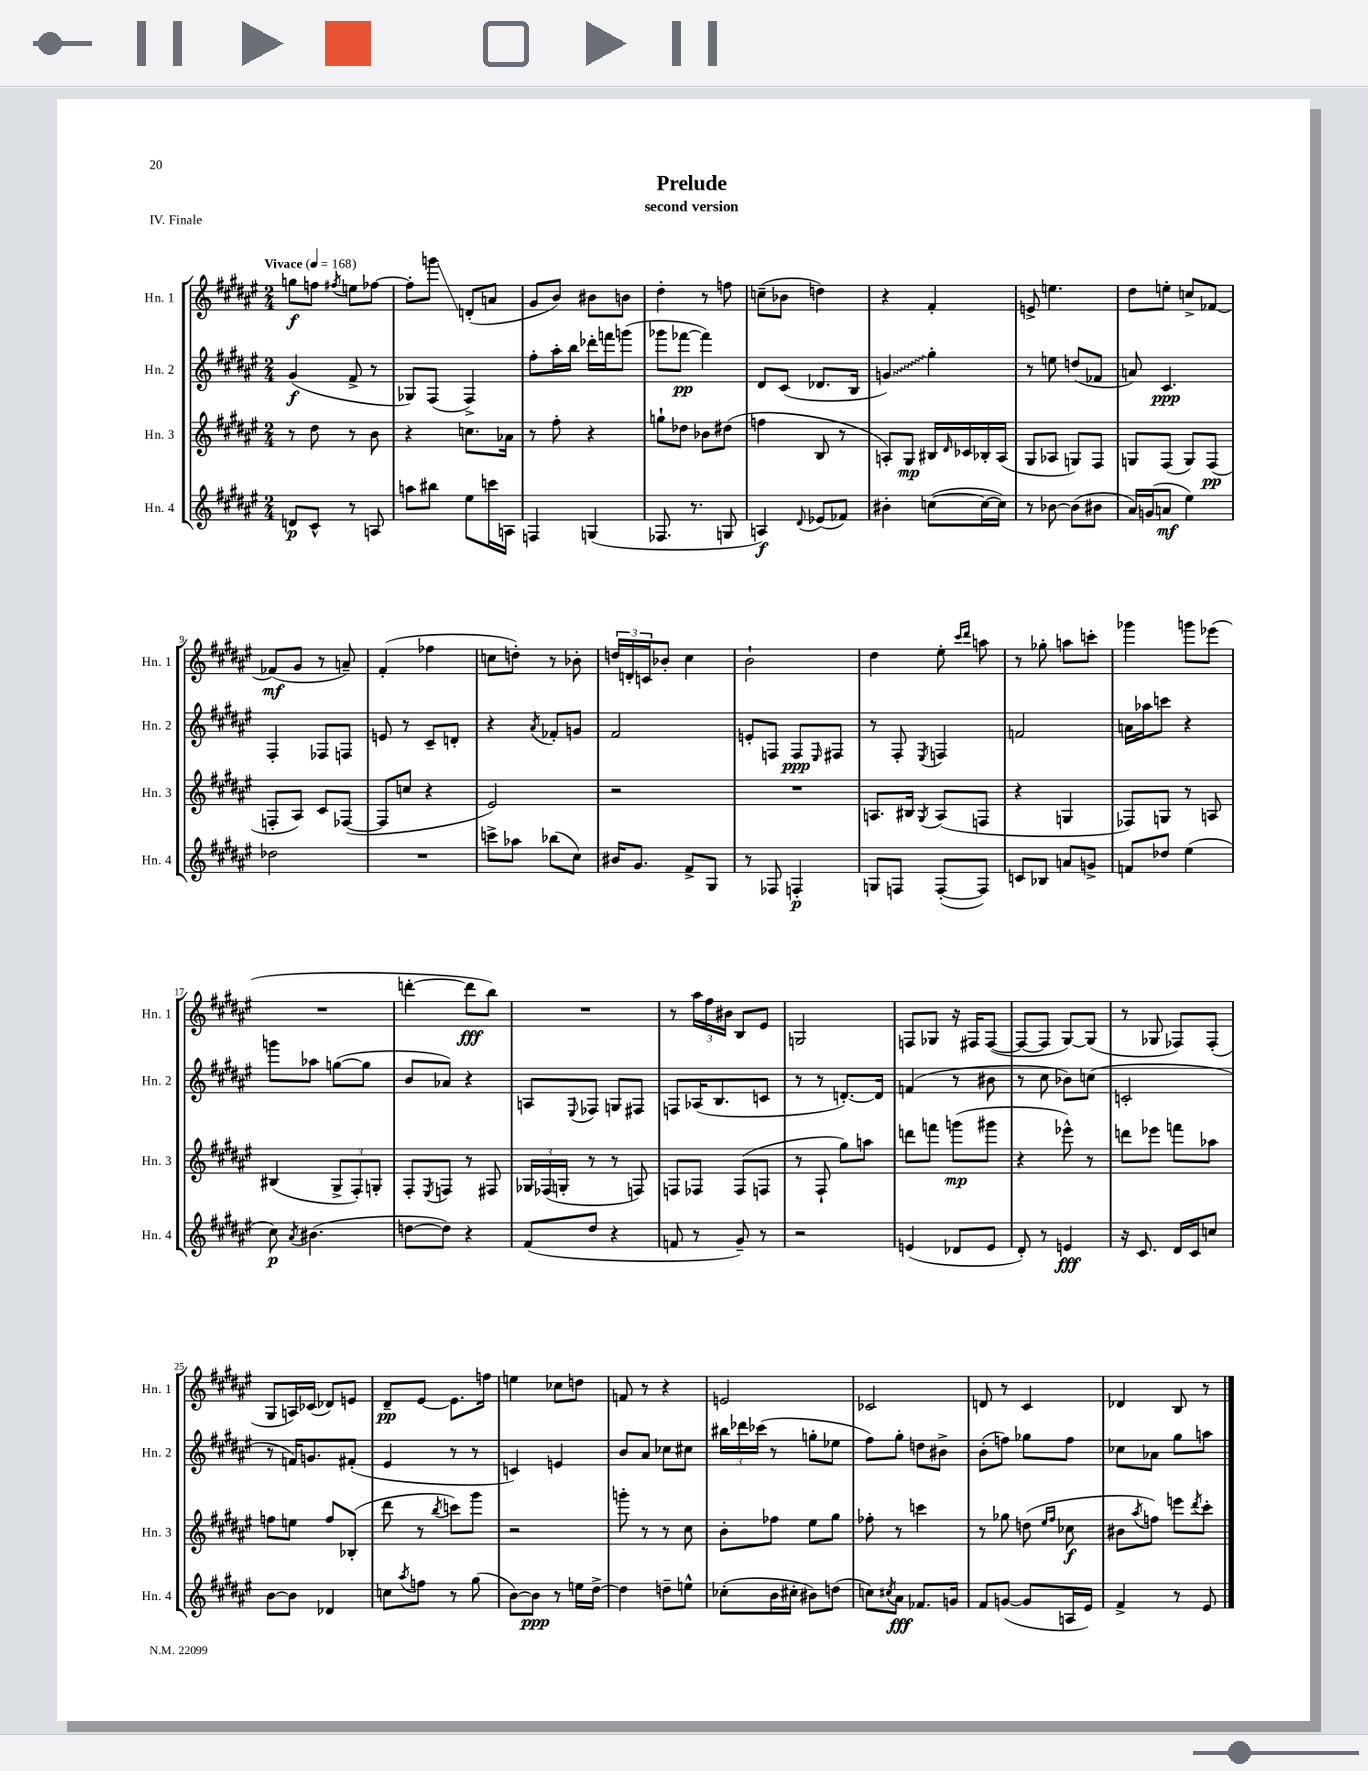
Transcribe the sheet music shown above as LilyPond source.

\header { title = "Prelude" subtitle = "second version" piece = "IV. Finale" }
<<
\new StaffGroup <<
\new Staff = "s0" \with { instrumentName = "Hn. 1" shortInstrumentName = "Hn. 1" } {
    \clef treble \key fis \major \numericTimeSignature \time 2/4 \tempo "Vivace" 4 = 168
    g''8\f f''8 \acciaccatura { fis''8 } e''8 fes''8~ |
    fes''8-. g'''8\glissando d'8-.( a'8 |
    gis'8 b'8) bis'8 b'8 |
    dis''4-. r8 f''8 |
    c''8--( bes'8 d''4) |
    r4 fis'4-. |
    e'8-> e''4. |
    dis''8 e''8-. c''8-> fes'8~ |
    fes'8\mf( gis'8 r8 a'8--) |
    fis'4-.( fes''4 |
    c''8 d''8-.) r8 bes'8-. |
    \tuplet 3/2 { d''16 d'16-. c'16 } bes'8-. cis''4 |
    b'2-! |
    dis''4 eis''8-. \grace { cis'''16 dis'''16 } a''8 |
    r8 ges''8-. a''8 c'''8-. |
    ges'''4 g'''8 ees'''8( |
    R2 |
    d'''4~-. d'''8\fff b''8) |
    R2 |
    r8 \tuplet 3/2 { ais''16 fis''16 bis'16 } b8 eis'8 |
    g2 |
    f8 ges8 r16 fis16 fis8~( |
    fis8~ fis8 gis8~) gis8( |
    r8 ges8 fes8) fes8-.( |
    gis8 a16) ces'16( des'8) e'8 |
    dis'8--\pp eis'8~ eis'8. f''16 |
    e''4 ces''8 d''8 |
    f'8 r8 r4 |
    e'2 |
    ces'2 |
    d'8 r8 cis'4 |
    des'4 b8 r8 \bar "|." |
}
\new Staff = "s1" \with { instrumentName = "Hn. 2" shortInstrumentName = "Hn. 2" } {
    \clef treble \key fis \major \numericTimeSignature \time 2/4
    gis'4\f( fis'8-> r8 |
    ges8) fis8( fis4->) |
    fis''8-. ais''16-. b''16 des'''16-. f'''16 g'''8( |
    ges'''8 fes'''8~\pp fes'''4) |
    dis'8 cis'8( des'8. b16 |
    \once \override Glissando.style = #'zigzag g'4\glissando) gis''4-. |
    r8 e''8 d''8( fes'8 |
    a'8) cis'4.\ppp |
    fis4-. fes8 f8 |
    e'8 r8 cis'8-- d'8-. |
    r4 \acciaccatura { ais'8 } fes'8-. g'8 |
    fis'2 |
    e'8-. f8 f8\ppp \grace { eis16 } fis8 |
    r8 fis8-. \acciaccatura { eis8 } f4 |
    f'2 |
    a'16 aes''16 c'''8 r4 |
    g'''8 aes''8 g''8~( g''8 |
    b'8 aes'8) r4 |
    a8 \appoggiatura { eis8 } fes8 g8 fis8 |
    f8 aes16( b8. c'8 |
    r8 r8 d'8.~-.) d'16 |
    f'4( r8 bis'8 |
    r8 cis''8 bes'8) c''8( |
    c'2-. |
    r8 f'16) g'8. fis'8-.( |
    eis'4 r8 r8 |
    c'4) e'4 |
    b'8 ais'8 ces''8 cis''8 |
    \tuplet 3/2 { bis''16 des'''16 ces'''16( } r8 g''8-. ees''8 |
    fis''8) gis''8-. d''8 bis'8-> |
    b'8-.( f''8) ges''8 f''8 |
    ces''8 aes'8 gis''8 a''8 \bar "|." |
}
\new Staff = "s2" \with { instrumentName = "Hn. 3" shortInstrumentName = "Hn. 3" } {
    \clef treble \key fis \major \numericTimeSignature \time 2/4
    r8 dis''8 r8 b'8 |
    r4 c''8. aes'16 |
    r8 fis''8-. r4 |
    g''8-! des''8 bes'8 dis''8( |
    f''4 b8 r8 |
    a8-.) gis8\mp bis16 \grace { dis'16 } ces'16 bes16-. a16( |
    gis8 aes8 g8) fis8 |
    g8 fis8( g8) fis8\pp( |
    f8-. ais8) cis'8 fes8~( |
    fes8 c''8 r4 |
    eis'2) |
    r2 |
    R2 |
    a8. bis16 \acciaccatura { gis8 } a8( f8 |
    r4 g4 |
    fes8) g8 r8 a8 |
    bis4( \tuplet 3/2 { gis8-> fis8-.) g8-. } |
    fis8-. \acciaccatura { eis8 } f8 r8 fis8 |
    \tuplet 3/2 { ges16 fes16( g16-. } r8 r8 f8) |
    f8 fes8 fes8( f8 |
    r8 fis8-! gis''8) a''8 |
    d'''8 f'''8 g'''8\mp( gis'''8 |
    r4 ees'''8-^) r8 |
    d'''8 ees'''8 f'''8 aes''8 |
    f''8 e''8 f''8 bes8-.( |
    dis'''8 r8 \acciaccatura { b''8 } c'''8) gis'''8 |
    r2 |
    g'''8-. r8 r8 cis''8 |
    b'8-. fes''8 eis''8 gis''8 |
    fes''8-. r8 c'''4 |
    r8 ges''8 d''8( \grace { eis''16 fis''16 } ces''8\f |
    bis'8 \acciaccatura { ais''8 } f''8) e'''8 \acciaccatura { dis'''8 } cis'''8-. \bar "|." |
}
\new Staff = "s3" \with { instrumentName = "Hn. 4" shortInstrumentName = "Hn. 4" } {
    \clef treble \key fis \major \numericTimeSignature \time 2/4
    d'8\p cis'8-^ r8 a8 |
    a''8 bis''8 eis''8 c'''16 a16 |
    f4 g4( |
    fes8. r8. g8 |
    a4\f) \appoggiatura { dis'8 } ees'8( fes'8) |
    bis'4-. c''8~( c''16~ c''16) |
    r8 bes'8~ bes'8( bis'8 |
    ais'16) g'16( a'8\mf eis''4) |
    des''2 |
    R2 |
    c'''8-> aes''8 bes''8( cis''8) |
    bis'16 gis'8. fis'8-> gis8 |
    r8 fes8 f4-.\p |
    g8 f8 f8~-.( f8) |
    c'8 bes8 a'8 g'8-> |
    f'8 des''8 eis''4( |
    cis''8\p) \acciaccatura { ais'8 } bis'4.( |
    d''8~ d''8) r4 |
    fis'8( dis''8 r4 |
    f'8 r8 gis'8--) r8 |
    r2 |
    e'4( des'8 e'8 |
    dis'8-.) r8 e'4\fff |
    r16 cis'8. dis'16 cis'16 c''8 |
    b'8~ b'8 des'4 |
    c''8 \acciaccatura { ais''8 } f''8 r8 gis''8( |
    b'8~) b'8\ppp r8 e''16 dis''16~-> |
    dis''4 d''8-- e''8-^ |
    ces''8-.( b'16 cis''16-. bis'8) d''8( |
    c''8) \acciaccatura { cis''8 } ais'8\fff fes'8. g'16 |
    fis'8 g'8~( g'8 a16 eis'16) |
    fis'4-> r8 eis'8 \bar "|." |
}
>>
>>
